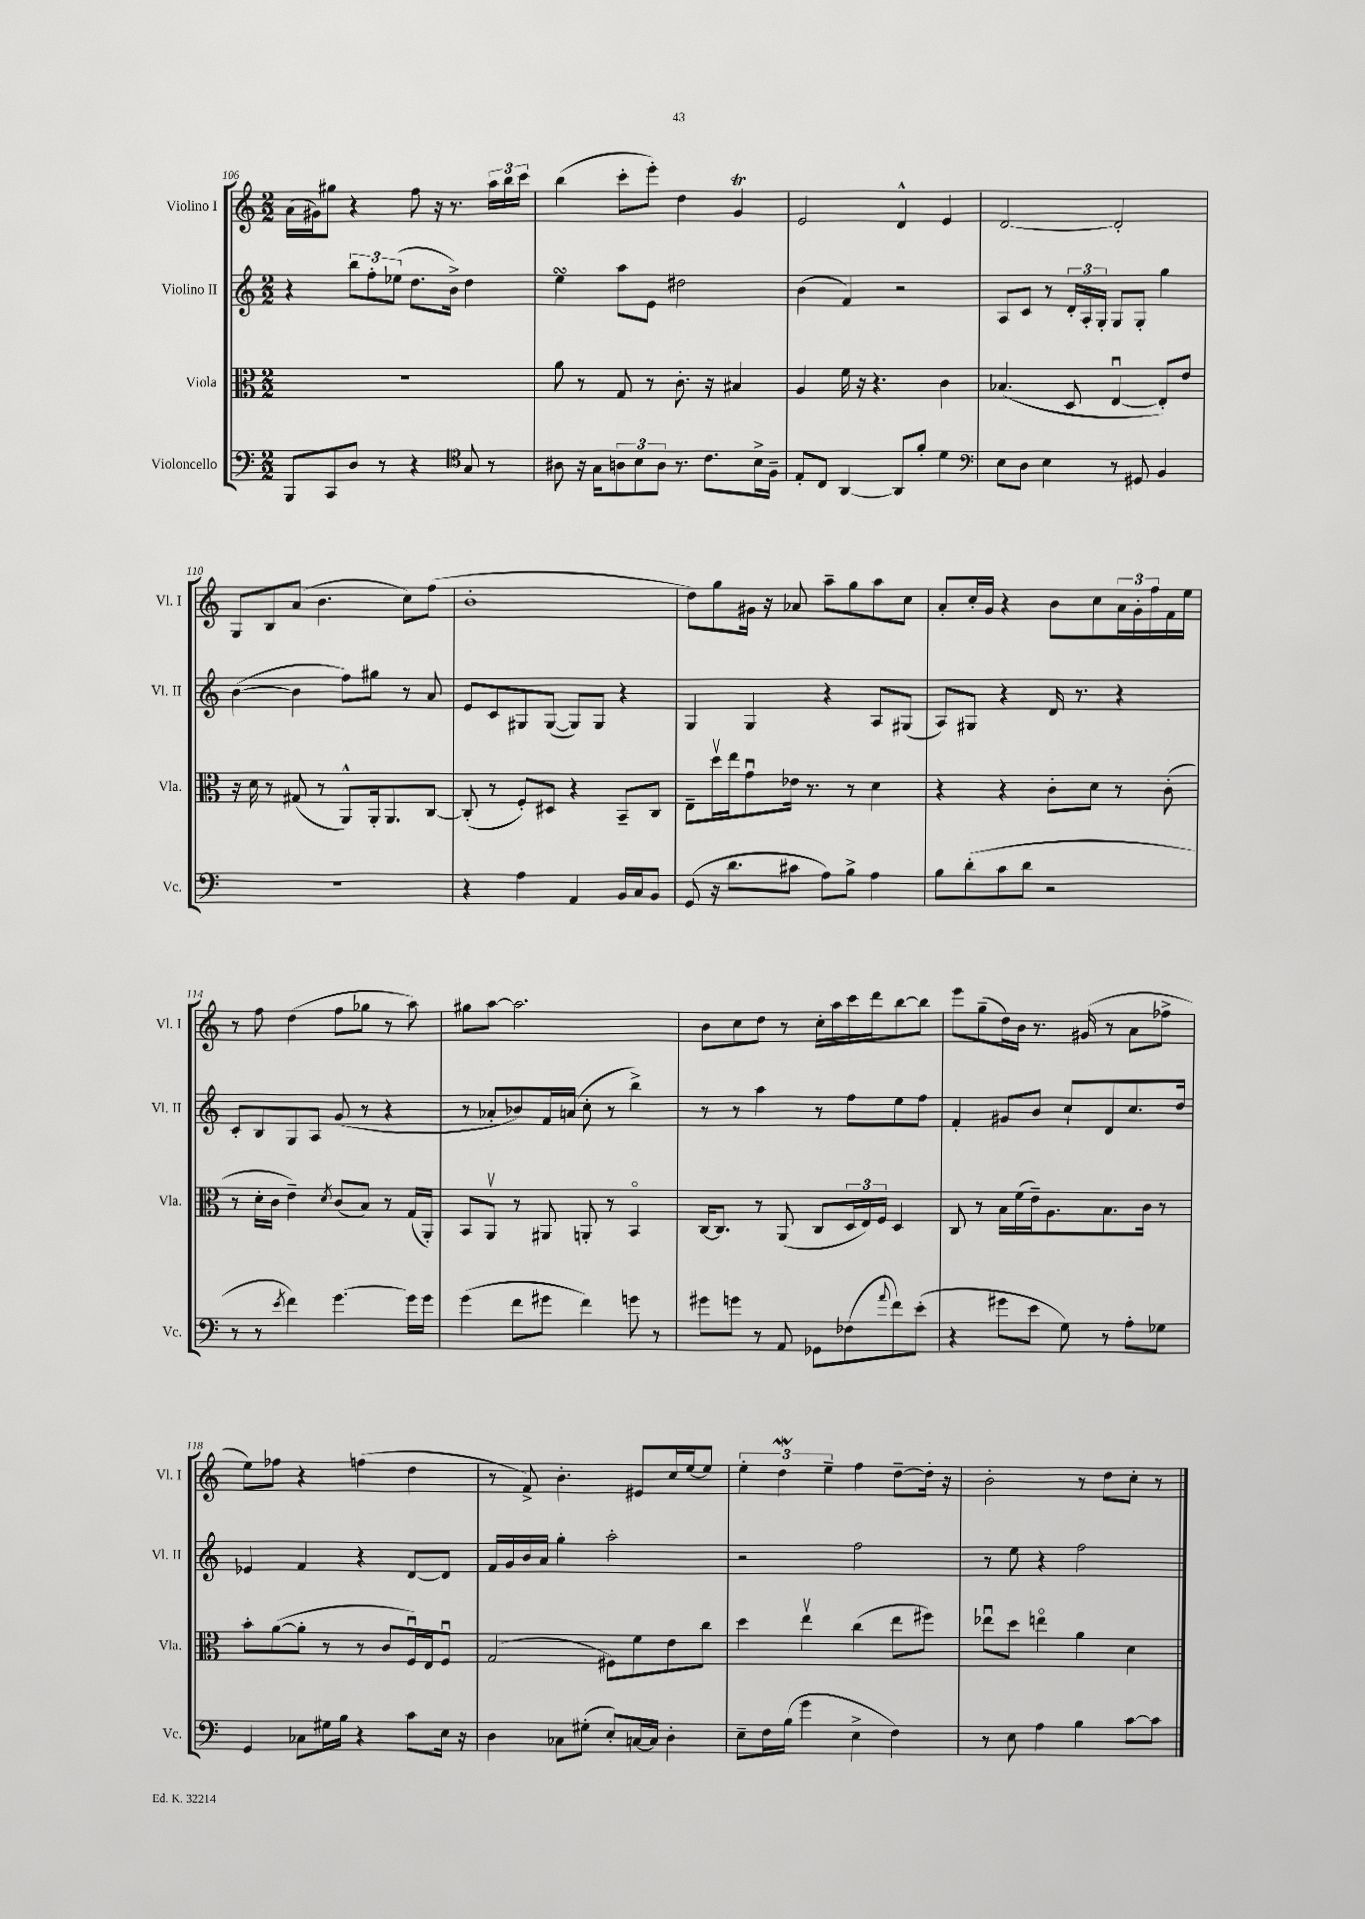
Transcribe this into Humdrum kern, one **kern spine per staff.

**kern	**kern	**kern	**kern
*part4	*part3	*part2	*part1
*staff4	*staff3	*staff2	*staff1
*I"Violoncello	*I"Viola	*I"Violino II	*I"Violino I
*I'Vc.	*I'Vla.	*I'Vl. II	*I'Vl. I
*clefF4	*clefC3	*clefG2	*clefG2
*k[]	*k[]	*k[]	*k[]
*M2/2	*M2/2	*M2/2	*M2/2
=106	=106	=106	=106
8BBB/L	1r	4r	(16a\LL
.	.	.	16g#X\J)
8CC/	.	.	8gg#X\J
8D/J	.	12bb\L	4r
.	.	12ff'\	.
8r	.	.	.
.	.	(12ee-X\J	.
4r	.	8.dd\L	8ff\
.	.	.	16r
.	.	16b^\Jk)	8.r
*clefC4	*	*	*
8G/	.	4dd\	.
8r	.	.	24aa\LL
.	.	.	24bb\
.	.	.	24ccc\JJ
=107	=107	=107	=107
8A#X\	8a\	4eesSsS\	(4bb\
16r	8r	.	.
16G\KL	.	.	.
12An\	8G/	8aa\L	8ccc'\L
12B\	.	.	.
.	8r	8e\J	8eee'\J)
12A\J	.	.	.
8.r	8.c'\	2dd#X\	4dd\
8.c\L	16r	.	.
.	4B#X/	.	4gT/
16B^\L	.	.	.
16F~\JJ	.	.	.
=108	=108	=108	=108
8E'/L	4A/	(4b\	2e/
8C/J	.	.	.
[4AA/	16f\	4f/)	.
.	16r	.	.
.	4.r	.	.
8AA/L]	.	2r	4d^^/
8f'/J	.	.	.
4d\	4c\	.	4e/
=109	=109	=109	=109
*clefF4	*	*	*
8E\L	(4.B-X/	8A/L	[2d/
8D\J	.	8c/J	.
4E\	.	8r	.
.	8D/	24d'/LL	.
.	.	24A'/	.
.	.	24G'/JJ	.
8r	[4Eu/	8G/L	2d'/]
8GG#X/	.	8G'/J	.
4BB/	8E'/L])	4gg\	.
.	8e/J	.	.
!!LO:LB:g=z
=110	=110	=110	=110
1r	16r	([4b\	8G/L
.	16d\	.	.
.	8r	.	8B/
.	(8G#X/	4b\]	(8a/J
.	8r	.	4.b\
.	8AA^^/L)	8ff\L)	.
.	16AA'/k	8gg#X\J	.
.	8.AA/	.	.
.	.	8r	8cc\L)
.	[8C/J	8a/	(8ff\J
=111	=111	=111	=111
4r	(8C'/]	8e/L	1b'
.	8r	8c/	.
4A\	8F'/L)	8G#X/	.
.	8D#X/J	([8G#/J	.
4AA/	4r	8G#/L])	.
.	.	8G#/J	.
16BB/LL	8BB~/L	4r	.
16C/J	.	.	.
8BB/J	8C/J	.	.
=112	=112	=112	=112
(8GG/	8E~\L	4G/	8dd\L)
16r	16ddv\L	.	8gg\
8.d\L	16ee\J	.	.
.	8gu\	4G/	16g#X\Jk
.	.	.	16r
8c#X\J	16e-X\Jk	.	8a-X/
.	8.r	.	.
8A\L)	.	4r	8aa~\L
8B^\J	8r	.	8gg\
4A\	4d\	8A/L	8aa\
.	.	(8G#X/J	8cc\J
=113	=113	=113	=113
8B\L	4r	8A/L)	8a'/L
(8d'\	.	8G#X/J	16cc'/L
.	.	.	16g/JJ
8c\	4r	4r	4r
8d\J	.	.	.
2r	8c'\L	16d/	8b\L
.	.	8.r	.
.	8d\J	.	8cc\
.	8r	4r	24a\L
.	.	.	24g'\
.	.	.	24ff\
.	(8c'\	.	16f\
.	.	.	16ee\JJ
!!LO:LB:g=z
=114	=114	=114	=114
8r	8r	8c'/L	8r
8r	16d'\LL	8B/	8ff\
.	16c\JJ	.	.
8qe/	.	.	.
4f\)	4e~\)	8G/	(4dd\
.	.	8A/J	.
.	8qd/	.	.
[4.g\	(8c/L	(8g/	8ff\L
.	8B/J)	8r	8gg-X\J
.	8r	4r	8r
16g\LL]	(16G/LL	.	8aa\)
16g\JJ	16AA'/JJ)	.	.
=115	=115	=115	=115
(4g\	8BB/L	8r	8gg#X\L
.	8AAv/J	8a-X'/L	[8aa\J
8f\L	8r	8b-X/)	2.aa\]
8g#X\J	8AA#X/	16f/L	.
.	.	(16an/JJ	.
4f\)	8AAn'/	8cc'\	.
.	8r	8r	.
8gn\	4BB/	4bb^\)	.
8r	.	.	.
=116	=116	=116	=116
8g#X\L	[16C/KL	8r	8b\L
.	8.C/J]	.	.
8gn\J	.	8r	8cc\
8r	8r	4aa\	8dd\J
8AA/	(8AA/	.	8r
8GG-X\L	8C/L	8r	16cc'\LL
.	.	.	16aa\
(8F-X\	24D/L	8ff\L	16ccc\
.	24E/)	.	.
.	.	.	16ddd\J
.	24F/JJ	.	.
8qqa/	.	.	.
8f\)	4D/	8ee\	[8bb\
(8e'\J	.	8ff\J	8bb\J]
=117	=117	=117	=117
4r	8C/	4f'/	8eee\L
.	8r	.	(8gg~\
8g#X\L	16B\LL	8g#X/L	16dd\L)
.	(16f\	.	16b\JJ
8e\J	16e~\J)	8b/J	8.r
.	8.A\	.	.
8G\)	.	8cc`/L	.
.	.	.	(16g#X/
8r	8.B\	8d/	8r
8A'\L	.	8.cc/	8a\L
.	16c\Jk	.	.
8G-X\J	8r	.	8ff-X^\J
.	.	16dd/Jk	.
!!LO:LB:g=z
=118	=118	=118	=118
4GG/	8b'\L	4e-X/	8ee\L)
.	([8a\	.	8ff-X\J
8C-X\L	8a'\J]	4f/	4r
16G#X\L	8r	.	.
16B\JJ	.	.	.
4r	8r	4r	(4ffn\
.	8c/L	.	.
8c\L	16Fu/L)	[8d/L	4dd\
.	16E/J	.	.
16E\Jk	8Fu/J	8d/J]	.
16r	.	.	.
=119	=119	=119	=119
4D\	(2G/	16f/LL	8r
.	.	16g/	.
.	.	16b/	8f^/)
.	.	16a/JJ	.
8C-X\L	.	4gg'\	4.b'\
(8G#X'\J	.	.	.
8E'/L)	8F#X\L)	2aa'\	.
[16Cn/L	8f\	.	8e#X/L
16C/JJ]	.	.	.
4D'\	8e\	.	16cc/L
.	.	.	[16ee/J
.	8cc\J	.	8ee/J]
=120	=120	=120	=120
8E~\L	4dd\	2r	6ee'\
16F\L	.	.	.
.	.	.	6ddW\
(16B\JJ	.	.	.
4g\	4eev\	.	.
.	.	.	6ee~\
4E^\	(4cc\	2ff\	4ff\
4F\)	8ee\L	.	[8dd~\L
.	8ff#X\J)	.	16dd'\Jk]
.	.	.	16r
=121	=121	=121	=121
8r	8ee-Xu\L	8r	2b'\
8E\	8dd\J	8ee\	.
4A\	4een\	4r	.
4B\	4a\	2ff\	8r
.	.	.	8dd\L
[8c\L	4d\	.	8cc'\J
8c\J]	.	.	8r
==	==	==	==
*-	*-	*-	*-
